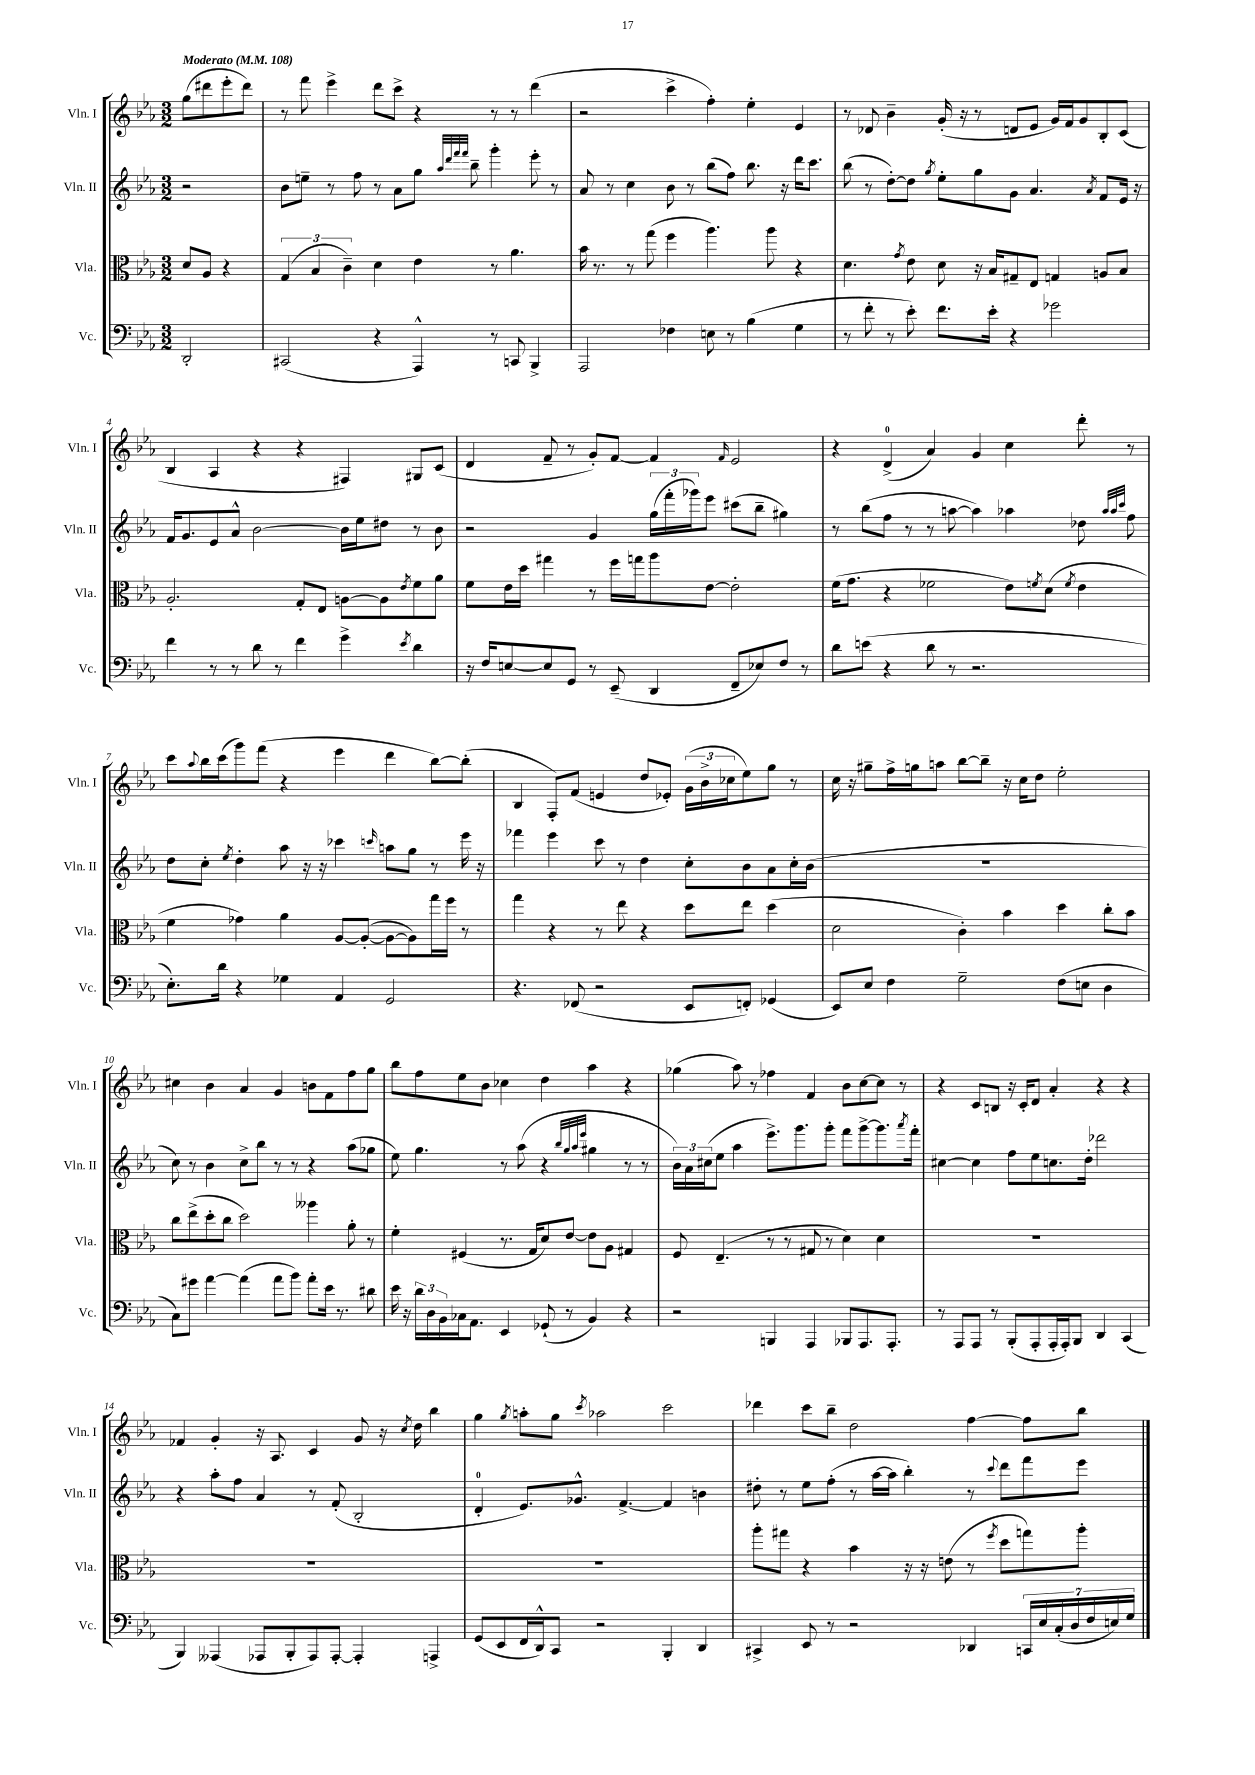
<<
\new StaffGroup <<
\new Staff = "s0" \with { instrumentName = "Vln. I" shortInstrumentName = "Vln. I" } {
    \clef treble \key ees \major \numericTimeSignature \time 3/2 \partial 2 \tempo "Moderato" 4 = 108
    g''8( dis'''8 ees'''8-. dis'''8) |
    r8 f'''8 ees'''4-> d'''8 c'''8-> r4 r8 r8 d'''4( |
    r2 c'''4-> f''4-.) ees''4-. ees'4 |
    r8 des'8 bes'4-- g'16-.( r16 r8 d'8 ees'8 g'16) f'16 g'8 bes8-. c'8( |
    bes4 aes4 r4 r4 fis4) gis8 c'8( |
    d'4 f'8-- r8 g'8-.) f'8~ f'4 \grace { f'16 } ees'2 |
    r4 d'4-0->( aes'4) g'4 c''4 d'''8-. r8 |
    c'''8 \appoggiatura { aes''8 } bes''16 c'''16( g'''8) f'''8( r4 ees'''4 d'''4 bes''8~) bes''8-.( |
    bes4 f8-.) f'8( e'4 d''8 ees'8-.) \tuplet 3/2 { g'16( bes'16-> ces''16 } ees''8) g''8 r8 |
    c''16 r16 gis''8-- f''16-> g''16 a''8 bes''8~ bes''8-- r16 c''16 d''8 ees''2-. |
    cis''4 bes'4 aes'4 g'4 b'8 f'8 f''8 g''8 |
    bes''8 f''8 ees''8 bes'8 ces''4 d''4 aes''4 r4 |
    ges''4( aes''8) r8 fes''4 f'4 bes'8 c''8~ c''8 r8 |
    r4 c'8 b8 r16 c'16-. d'8 aes'4-. r4 r4 |
    fes'4 g'4-. r16 aes8. c'4 g'8 r16 \acciaccatura { c''8 } d''16 bes''4 |
    g''4 \acciaccatura { g''8 } a''8-. g''8 \acciaccatura { c'''8 } aes''2 c'''2 |
    des'''4 c'''8 bes''8-- d''2 f''4~ f''8 bes''8 \bar "|." |
}
\new Staff = "s1" \with { instrumentName = "Vln. II" shortInstrumentName = "Vln. II" } {
    \clef treble \key ees \major \numericTimeSignature \time 3/2 \partial 2
    r2 |
    bes'8 e''8-- r8 f''8 r8 aes'8 g''8 \grace { aes''32 d'''32 f'''32 f'''32 } bes''8-- g'''4-. ees'''8-. r8 |
    aes'8 r8 c''4 bes'8 r8 bes''8( f''8) bes''8. r16 d'''16 c'''8. |
    bes''8( r8 d''8~-.) d''8 \acciaccatura { g''8 } ees''8-. g''8 g'8 aes'4. \acciaccatura { aes'8 } f'8 ees'16 r16 |
    f'16 g'8. ees'8 aes'8-^ bes'2~ bes'16 ees''16 dis''8 r8 bes'8 |
    r2 g'4 \tuplet 3/2 { g''16( f'''16-. ges'''16) } ees'''8 cis'''8( bes''8-- gis''4) |
    r8 bes''8( f''8 r8 r8 a''8~ a''4) aes''4 des''8 \grace { aes''32 aes''32 c'''32 } f''8 |
    d''8 c''8-. \acciaccatura { ees''8 } d''4-. aes''8 r16 r16 ces'''4 \grace { c'''16 } a''8 g''8 r8 ees'''16 r16 |
    fes'''4 ees'''4 c'''8 r8 d''4 c''8-. bes'8 aes'8 c''16-. bes'16( |
    R1. |
    c''8) r8 bes'4 c''8-> bes''8 r8 r8 r4 aes''8( ges''8 |
    ees''8) g''4. r8 aes''8( r4 \grace { bes''32 g''32 aes''32 ees'''32 } gis''4 r8 r8 |
    \tuplet 3/2 { bes'16) aes'16 cis''16( } ees''8 aes''4 ees'''8.->) g'''8. g'''8-. f'''8 g'''8~-> g'''8. \acciaccatura { aes'''8 } f'''16-. |
    cis''4~ cis''4 f''8 ees''8 c''8. d''16-. des'''2 |
    r4 aes''8-. f''8 aes'4 r8 f'8-.( bes2-. |
    d'4-0-. ees'8.) ges'8.-^ f'4.~-> f'4 b'4 |
    dis''8-. r8 ees''8 f''8-.( r8 aes''16~ aes''16 bes''4-.) r8 \appoggiatura { c'''8 } d'''8 f'''8 ees'''8 \bar "|." |
}
\new Staff = "s2" \with { instrumentName = "Vla." shortInstrumentName = "Vla." } {
    \clef alto \key ees \major \numericTimeSignature \time 3/2 \partial 2
    d'8 aes8 r4 |
    \tuplet 3/2 { g4( bes4 c'4--) } d'4 ees'4 r8 aes'4. |
    bes'16 r8. r8 g''8( f''4 aes''4.) aes''8 r4 |
    d'4. \acciaccatura { g'8 } ees'8 d'8 r16 bes16 gis8-- ees8 g4 a8 bes8 |
    aes2.-. g8-. ees8 a8~ a8 \acciaccatura { ees'8 } f'8 aes'8 |
    f'8 ees'16 d''16 gis''4 r8 f''16 g''16 aes''8 ees'8~ ees'2-. |
    f'16( g'8. r4 fes'2 ees'8) \acciaccatura { f'8 } d'8( \acciaccatura { f'8 } ees'4 |
    f'4 ges'4) aes'4 aes8~ aes8~-.( aes8~ aes8) g''16 f''16 r8 |
    g''4 r4 r8 ees''8 r4 d''8 ees''8 d''4( |
    d'2 c'4-.) bes'4 d''4 c''8-. bes'8 |
    c''8 ees''8->( d''8-. c''8 d''2) aeses''4 aes'8-. r8 |
    f'4-. fis4( r8. g16 d'8) ees'8~ ees'8 aes8 gis4 |
    f8 ees4.--( r8 r8 gis8 r8 d'4) d'4 |
    R1. |
    R1. |
    R1. |
    aes''8-. gis''8 r4 bes'4 r16 r16 e'8( r8 \acciaccatura { f''8 } d''8 g''8) aes''8-. \bar "|." |
}
\new Staff = "s3" \with { instrumentName = "Vc." shortInstrumentName = "Vc." } {
    \clef bass \key ees \major \numericTimeSignature \time 3/2 \partial 2
    d,2-. |
    cis,2( r4 aes,,4-^) r8 c,8 bes,,4-> |
    aes,,2 fes4 e8 r8 bes4( g4 |
    r8 f'8-. r8 ees'8-.) f'8. ees'16-. r4 ges'2 |
    f'4 r8 r8 d'8 r8 f'4 g'4-> \acciaccatura { ees'8 } d'4 |
    r16 f16 e8~ e8 g,8 r8 ees,8--( d,4 f,8-- ees8) f8 r8 |
    d'8 e'8( r4 d'8 r8 r2. |
    ees8.-.) d'16 r4 ges4 aes,4 g,2 |
    r4. fes,8( r2 ees,8 f,8-.) ges,4( |
    ees,8) ees8 f4 g2-- f8( e8 d4 |
    c8) gis'8 aes'4~ aes'4( aes'8 bes'8) aes'8-. ees'16 r8. dis'8 |
    ees'16 r16 \tuplet 3/2 { d'16 d16 bes,16 } ces16 aes,8. ees,4 ges,8-!( r8 bes,4) r4 |
    r2 b,,4 aes,,4 bes,,8 aes,,8. aes,,8.-. |
    r8 aes,,8 aes,,8 r8 bes,,8-.( aes,,8-. aes,,16-. aes,,16-.) bes,,8 d,4 c,4( |
    bes,,4) aeses,,4( aes,,8 bes,,8-. aes,,8) aes,,8~-. aes,,4-. a,,4-> |
    g,8( ees,8 f,16 d,16-^) c,8 r2 bes,,4-. d,4 |
    cis,4-> ees,8 r8 r2 des,4 \tuplet 7/4 { c,16 ees16 c16-.( d16 f16 e16) g16 } \bar "|." |
}
>>
>>
